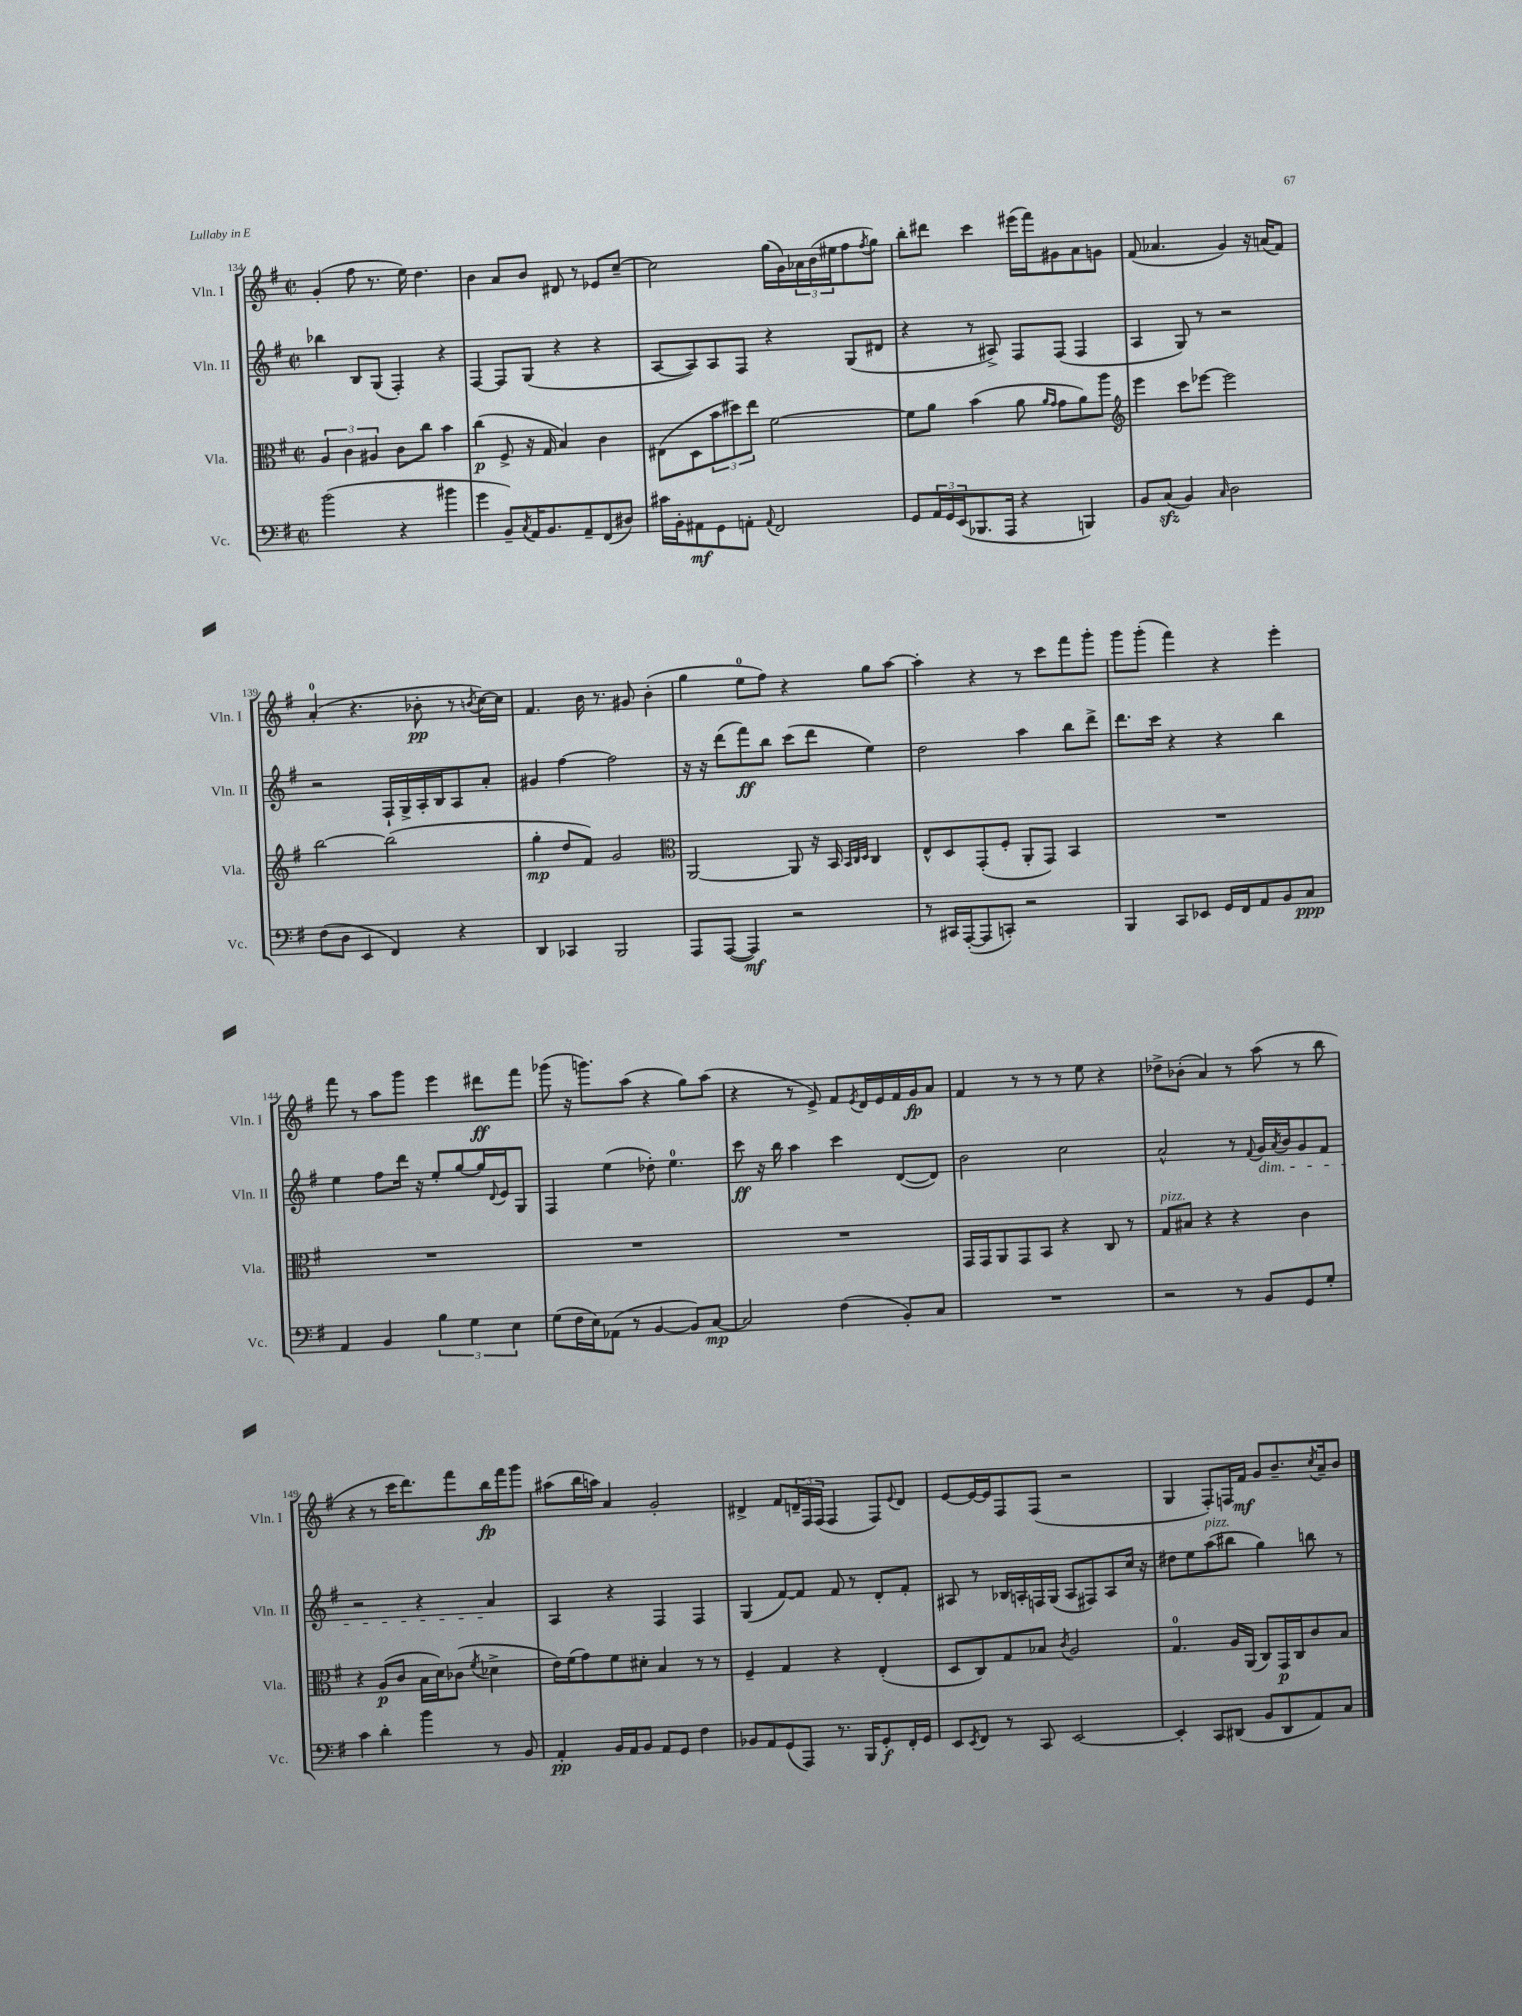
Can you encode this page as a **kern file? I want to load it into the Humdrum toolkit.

**kern	**dynam	**kern	**dynam	**kern	**dynam	**kern	**dynam
*part4	*part4	*part3	*part3	*part2	*part2	*part1	*part1
*staff4	*staff4	*staff3	*staff3	*staff2	*staff2	*staff1	*staff1
*I"Vc.	*	*I"Vla.	*	*I"Vln. II	*	*I"Vln. I	*
*I'Vc.	*	*I'Vla.	*	*I'Vln. II	*	*I'Vln. I	*
*clefF4	*	*clefC3	*	*clefG2	*	*clefG2	*
*k[f#]	*	*k[f#]	*	*k[f#]	*	*k[f#]	*
*M2/2	*	*M2/2	*	*M2/2	*	*M2/2	*
*met(c|)	*	*met(c|)	*	*met(c|)	*	*met(c|)	*
=134	=134	=134	=134	=134	=134	=134	=134
(2b\	.	6A/	.	4bb-X\	.	(4g'/	.
.	.	6c\	.	.	.	.	.
.	.	.	.	8B/L	.	8ff#\	.
.	.	6A#X/	.	.	.	.	.
.	.	.	.	(8G/J	.	8.r	.
4r	.	8c\L	.	4F#'/)	.	.	.
.	.	.	.	.	.	16ee\)	.
.	.	8cc\J	.	.	.	4.dd\	.
4b#X\	.	4b\	.	4r	.	.	.
=135	=135	=135	=135	=135	=135	=135	=135
4g\	.	(4cc\	p	[4F#/	.	4b\	.
8BB~/L)	.	8F#^/	.	8F#/L]	.	8a/L	.
8qC/	.	.	.	.	.	.	.
16AA/K	.	16r	.	(8G/J	.	8b/J	.
8.BB/	.	16G/	.	.	.	.	.
.	.	4B/)	.	4r	.	8d#X/	.
8AA~/	.	.	.	.	.	8r	.
(8FF#/	.	4c\	.	4r	.	8e-X/L	.
8D#X/J)	.	.	.	.	.	[8cc~/J	.
=136	=136	=136	=136	=136	=136	=136	=136
16c#X\LL	.	(8E#X\L	.	[8A/L	.	2cc\]	.
16BB'\J	.	.	.	.	.	.	.
8AA#X\	mf	8D\	.	8A/])	.	.	.
8GG\	.	12b\	.	8A/	.	.	.
.	.	12dd#X\)	.	.	.	.	.
8AAn'\J	.	.	.	8F#/J	.	.	.
.	.	12ee\J	.	.	.	.	.
8qqAA/	.	.	.	.	.	.	.
2FF#/	.	[2f#\	.	4r	.	(16gg\LL	.
.	.	.	.	.	.	16g\)	.
.	.	.	.	.	.	24a-X\	.
.	.	.	.	.	.	(24b\	.
.	.	.	.	.	.	24ee#X\J	.
.	.	.	.	(8G/L	.	8ff#\	.
.	.	.	.	.	.	8qff#/	.
.	.	.	.	8d#X/J	.	8gg\J)	.
=137	=137	=137	=137	=137	=137	=137	=137
8GG/L	.	8f#\L]	.	4r	.	8bb'\L	.
24AA/L	.	8a\J	.	.	.	8ddd#X\J	.
24GG/	.	.	.	.	.	.	.
(24EE/J	.	.	.	.	.	.	.
8.BBB-X/	.	(4b\	.	8r	.	4ccc\	.
.	.	.	.	8A#X^/)	.	.	.
16AAA/Jk	.	.	.	.	.	.	.
4r	.	8a\	.	8F#/L	.	(16eee#X\LL	.
.	.	.	.	.	.	16fff#\J)	.
.	.	16qqa/LL	.	.	.	.	.
.	.	16qqg/JJ	.	.	.	.	.
.	.	8g\L	.	(8F#/J	.	8g#X\	.
4BBBn/)	.	8a\)	.	4F#/	.	8a\	.
.	.	8aa\J	.	.	.	8gn\J	.
=138	=138	=138	=138	=138	=138	=138	=138
*	*	*clefG2	*	*	*	*	*
8BB/L	.	4eee\	.	4A/	.	(8f#/	.
(8Czz/J	.	.	.	.	.	4.a-X/	.
4BB/)	.	8ccc\L	.	8G/)	.	.	.
.	.	[8eee-X\J	.	8r	.	.	.
16qqC/	.	.	.	.	.	.	.
2D\	.	2eee-\]	.	2r	.	4g/)	.
.	.	.	.	.	.	16r	.
.	.	.	.	.	.	(16an/KL	.
.	.	.	.	.	.	8f#/J)	.
!!LO:LB:g=z
=139	=139	=139	=139	=139	=139	=139	=139
(8F#\L	.	[2bb\	.	2r	.	(4a'/	.
8D\J	.	.	.	.	.	.	.
4EE/	.	.	.	.	.	4.r	.
4FF#/)	.	(2bb\]	.	16F#`/LL	.	.	.
.	.	.	.	16G^/	.	.	.
.	.	.	.	16A'/	.	8b-X'\	pp
.	.	.	.	16B/J	.	.	.
4r	.	.	.	8A/	.	8r	.
.	.	.	.	.	.	8qbn/	.
.	.	.	.	8a'/J	.	[16cc\LL)	.
.	.	.	.	.	.	16cc\JJ]	.
=140	=140	=140	=140	=140	=140	=140	=140
4DD/	.	4gg'\	mp	4g#X/	.	4.f#/	.
4CC-X/	.	8dd/L	.	[4ff#\	.	.	.
.	.	8f#/J)	.	.	.	16b\	.
.	.	.	.	.	.	8.r	.
2BBB/	.	2g/	.	2ff#\]	.	.	.
.	.	.	.	.	.	8g#X/	.
.	.	.	.	.	.	(4b'\	.
=141	=141	=141	=141	=141	=141	=141	=141
*	*	*clefC3	*	*	*	*	*
8AAA/L	.	[2AA/	.	16r	.	4gg\	.
.	.	.	.	16r	.	.	.
([8AAA/J	.	.	.	(8ddd\L	.	.	.
4AAA/])	mf	.	.	8fff#\)	ff	8ee\L	.
.	.	.	.	8bb\J	.	8ff#\J)	.
2r	.	8AA/]	.	(8ccc\L	.	4r	.
.	.	16r	.	8ddd\J	.	.	.
.	.	16BB/	.	.	.	.	.
.	.	32qqBB/LLL	.	.	.	.	.
.	.	32qqC/	.	.	.	.	.
.	.	32qqD/JJJ	.	.	.	.	.
.	.	4C/	.	4ee\)	.	8gg\L	.
.	.	.	.	.	.	[8aa\J	.
=142	=142	=142	=142	=142	=142	=142	=142
8r	.	8E^^/L	.	2dd\	.	4aa'\]	.
16CC#X/LL	.	8D/	.	.	.	.	.
([16AAA'/J	.	.	.	.	.	.	.
8AAA/]	.	(8GG'/	.	.	.	4r	.
8CCn'/J)	.	8F#'/J	.	.	.	.	.
2r	.	8AA'/L	.	4aa\	.	8r	.
.	.	8GG/J)	.	.	.	8ccc\L	.
.	.	4BB/	.	8bb\L	.	8fff#\	.
.	.	.	.	8ddd^\J	.	8ggg'\J	.
=143	=143	=143	=143	=143	=143	=143	=143
4BBB/	.	1r	.	8.ddd\L	.	8ggg\L	.
.	.	.	.	.	.	(8ggg'\J	.
.	.	.	.	16ccc\Jk	.	.	.
8CC/L	.	.	.	4r	.	4fff#\)	.
8EE-X/J	.	.	.	.	.	.	.
16GG/LL	.	.	.	4r	.	4r	.
16FF#/J	.	.	.	.	.	.	.
8AA/	.	.	.	.	.	.	.
8BB/	.	.	.	4bb\	.	4eee'\	.
8C/J	ppp	.	.	.	.	.	.
!!LO:LB:g=z
=144	=144	=144	=144	=144	=144	=144	=144
4AA/	.	1r	.	4ee\	.	8fff#\	.
.	.	.	.	.	.	8r	.
4BB/	.	.	.	8ff#\L	.	8aa\L	.
.	.	.	.	16ddd\Jk	.	8ggg\J	.
.	.	.	.	16r	.	.	.
6B\	.	.	.	8ee'/L	.	4eee\	.
.	.	.	.	[8gg/	.	.	.
6G\	.	.	.	.	.	.	.
.	.	.	.	16gg/L]	.	8ddd#X\L	ff
.	.	.	.	8qqd/	.	.	.
.	.	.	.	16e/J	.	.	.
6E\	.	.	.	.	.	.	.
.	.	.	.	8G/J	.	8fff#\J	.
=145	=145	=145	=145	=145	=145	=145	=145
(8G\L	.	1r	.	4F#/	.	(8ggg-X\	.
16F#\L	.	.	.	.	.	16r	.
16E\J)	.	.	.	.	.	8.gggn\L)	.
(8AA-X\J	.	.	.	(4ee\	.	.	.
8r	.	.	.	.	.	(8aa\J	.
[4BB/	.	.	.	8dd-X'\)	.	4r	.
.	.	.	.	4.ee\	.	.	.
8BB/L])	.	.	.	.	.	8gg\L)	.
[8C/J	mp	.	.	.	.	(8aa\J	.
=146	=146	=146	=146	=146	=146	=146	=146
2C/]	.	1r	.	8ccc\	ff	4r	.
.	.	.	.	16r	.	.	.
.	.	.	.	16bb\	.	.	.
.	.	.	.	4aa\	.	8r	.
.	.	.	.	.	.	8e^/)	.
(4F#\	.	.	.	4ccc\	.	8f#/L	.
.	.	.	.	.	.	8qe/	.
.	.	.	.	.	.	16d/L	.
.	.	.	.	.	.	16e/	.
8BB'/L)	.	.	.	([8d/L	.	16f#/	.
.	.	.	.	.	.	16g/J	fp
8C/J	.	.	.	8d/J])	.	8a/J	.
=147	=147	=147	=147	=147	=147	=147	=147
1r	.	16GG/LL	.	2b\	.	4f#/	.
.	.	16GG/J	.	.	.	.	.
.	.	8AA/	.	.	.	.	.
.	.	8GG/	.	.	.	8r	.
.	.	8BB/J	.	.	.	8r	.
.	.	4r	.	2cc\	.	8r	.
.	.	.	.	.	.	8ee\	.
.	.	8C/	.	.	.	4r	.
.	.	8r	.	.	.	.	.
=148	=148	=148	=148	=148	=148	=148	=148
!	!	!LO:TX:a:i:t=pizz.	!	!	!	!	!
2r	.	8G/L	.	2a^^/	.	8dd-X^\L	.
.	.	8B#X/J	.	.	.	(8b-X'\J	.
.	.	4r	.	.	.	4a/)	.
8r	.	4r	.	8r	.	8r	.
.	.	.	.	8qqf#/	.	.	.
!	!	!	!	!LO:TX:b:i:t=dim.	!	!	!
8BB/L	.	.	.	16g/LL	.	(8aa\	.
.	.	.	.	8qa/	.	.	.
.	.	.	.	16b/J	.	.	.
8GG/	.	4c\	.	8g/	.	8r	.
8G'/J	.	.	.	8f#/J	.	8bb\	.
!!LO:LB:g=z
=149	=149	=149	=149	=149	=149	=149	=149
4c\	.	4r	.	2r	.	4r	.
4d'\	.	(8A/L	p	.	.	8r	.
.	.	8c/J	.	.	.	16ccc\KL	.
.	.	.	.	.	.	8.ddd\)	.
4b\	.	16B\LL	.	4r	.	.	.
.	.	16d\J)	.	.	.	.	.
.	.	(8c-X\J	.	.	.	8fff#\	.
.	.	8qf#/	.	.	.	.	.
8r	.	4d-X^\	.	4a/	.	16bb\L	fp
.	.	.	.	.	.	16fff#\J	.
8BB/	.	.	.	.	.	8ggg\J	.
=150	=150	=150	=150	=150	=150	=150	=150
4AA'/	pp	16e\LL)	.	4A/	.	(8aa#X\L	.
.	.	(16f#\J	.	.	.	.	.
.	.	8g\)	.	.	.	16bb\L	.
.	.	.	.	.	.	16aan\JJ)	.
16BB/LL	.	8f#\	.	4r	.	4a/	.
16AA/J	.	.	.	.	.	.	.
8BB/J	.	8d#X'\J	.	.	.	.	.
8AA/L	.	4B/	.	4F#/	.	2g'/	.
8GG/J	.	.	.	.	.	.	.
4F#\	.	8r	.	4F#/	.	.	.
.	.	8r	.	.	.	.	.
=151	=151	=151	=151	=151	=151	=151	=151
8BB-X/L	.	4F#~/	.	(4G/	.	4d#X^/	.
8AA/	.	.	.	.	.	.	.
(8GG/	.	4G/	.	[8f#/L)	.	8f#/L	.
8AAA/J)	.	.	.	8f#/J]	.	24dn~/L	.
.	.	.	.	.	.	24F#/	.
.	.	.	.	.	.	(24F#/JJ	.
8.r	.	4r	.	8f#/	.	4F#/	.
.	.	.	.	8r	.	.	.
16BBB/KL	.	.	.	.	.	.	.
8GG'/	f	(4E'/	.	8d'/L	.	8F#/L)	.
.	.	.	.	.	.	8qqe/	.
16FF#'/L	.	.	.	8f#'/J	.	8d/J	.
16GG/JJ	.	.	.	.	.	.	.
=152	=152	=152	=152	=152	=152	=152	=152
8EE/L	.	8D/L	.	8A#X/	.	[8e/L	.
8qEE/	.	.	.	.	.	.	.
8FF#/J	.	8C/)	.	8r	.	16e/L_	.
.	.	.	.	.	.	16e/J]	.
8r	.	8G/	.	16B-X/LL	.	8F#/	.
.	.	.	.	16An'/	.	.	.
8CC/	.	8B-X/J	.	16Fn/	.	(8F#/J	.
.	.	.	.	(16G/JJ	.	.	.
.	.	8qc/	.	.	.	.	.
[2EE/	.	2A/	.	8A/L	.	2r	.
.	.	.	.	8F#X/)	.	.	.
.	.	.	.	8A/	.	.	.
.	.	.	.	16cc/Jk	.	.	.
.	.	.	.	16r	.	.	.
=153	=153	=153	=153	=153	=153	=153	=153
4EE'/]	.	4.G/	.	8dd#X\L	.	4G/	.
.	.	.	.	8ee\	.	.	.
!	!	!	!	!LO:TX:a:i:t=pizz.	!	!	!
8CC/L	.	.	.	(8aa\	.	8F#'/L)	.
(8DD#X/J	.	16A/LL	.	8bb#X\J	.	16Fn/L	.
.	.	(16AA/JJ	.	.	.	16f#/JJ	mf
8BB/L	.	8C/L)	.	4gg\)	.	8g/L	.
8DD#/	.	16GG/L	p	.	.	8.b~/	.
.	.	16C/J	.	.	.	.	.
8AA/)	.	8c/	.	8bbn\	.	.	.
.	.	.	.	.	.	8qcc/	.
.	.	.	.	.	.	16a~/k	.
8C/J	.	8B/J	.	8r	.	8b/J	.
==	==	==	==	==	==	==	==
*-	*-	*-	*-	*-	*-	*-	*-
